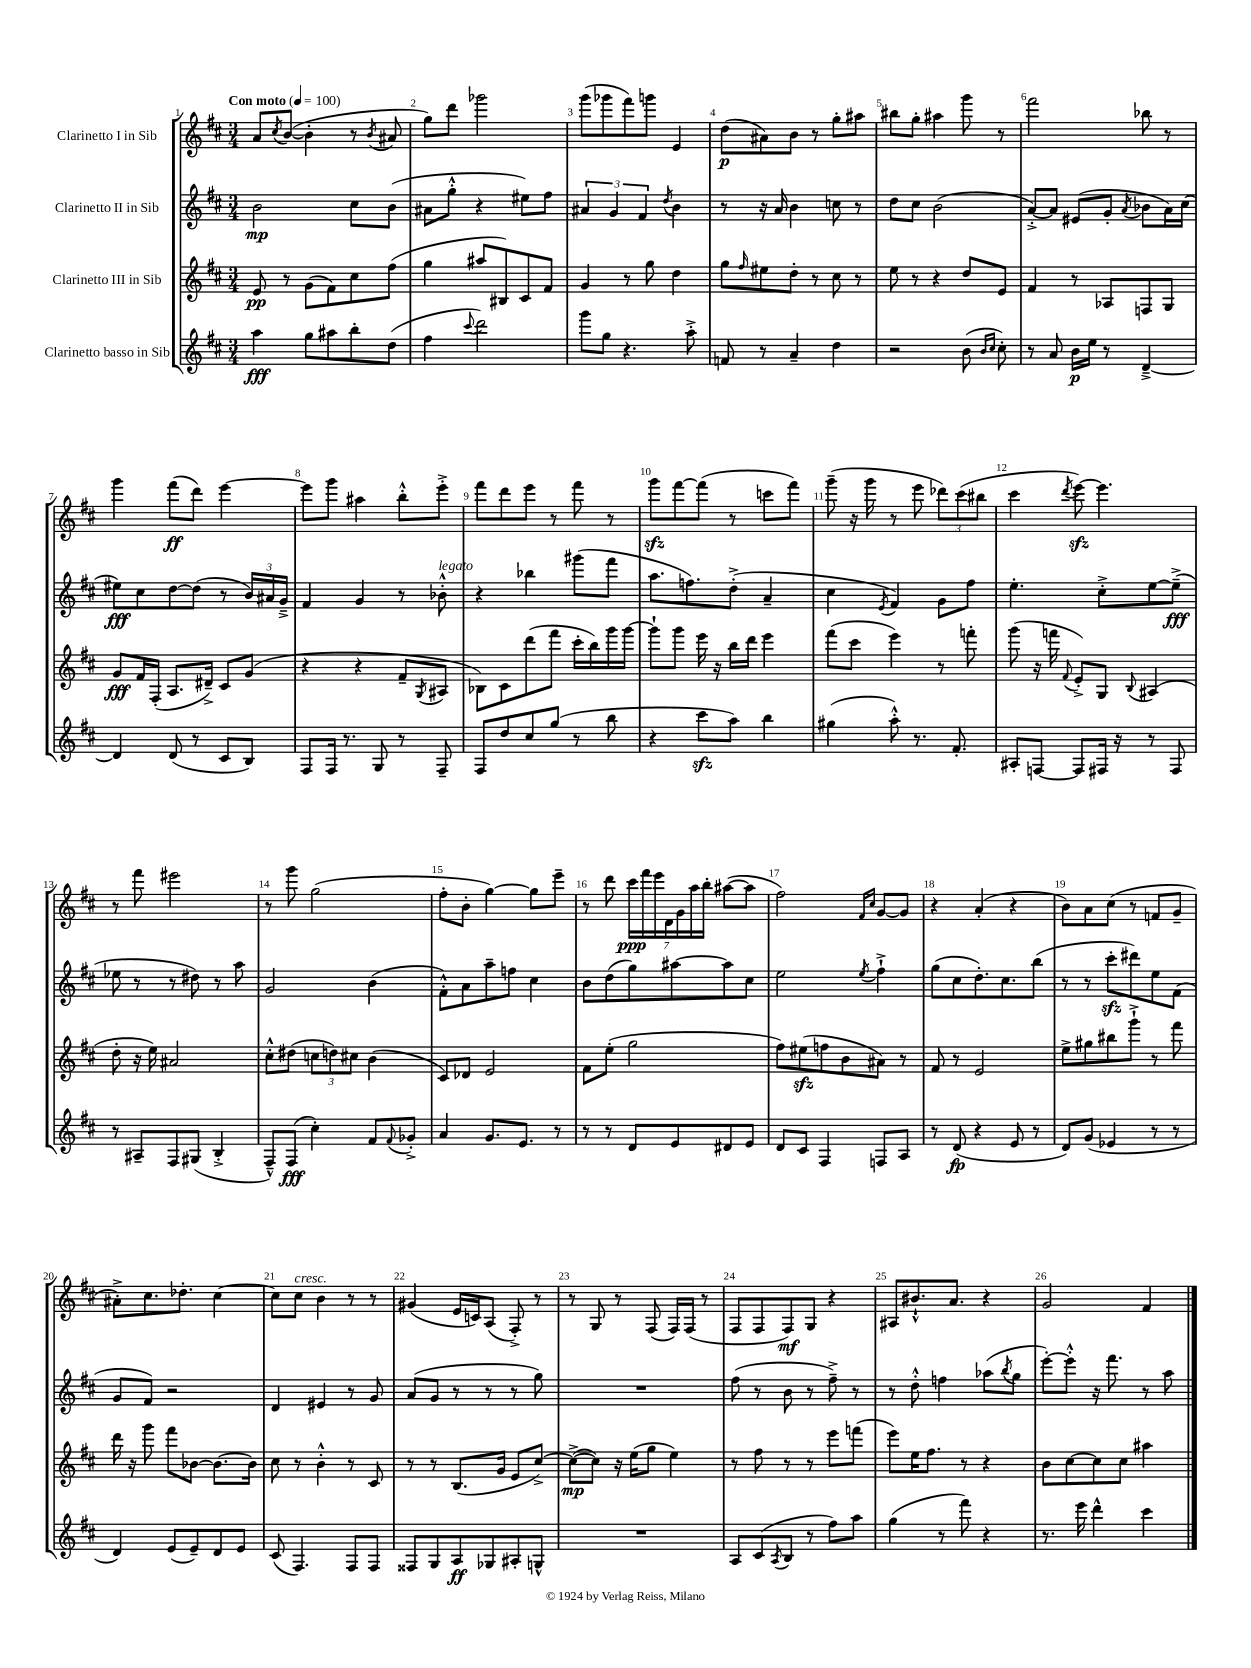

**kern	**dynam	**kern	**dynam	**kern	**dynam	**kern	**dynam
*part4	*part4	*part3	*part3	*part2	*part2	*part1	*part1
*staff4	*staff4	*staff3	*staff3	*staff2	*staff2	*staff1	*staff1
*I"Clarinetto basso in Sib	*	*I"Clarinetto III in Sib	*	*I"Clarinetto II in Sib	*	*I"Clarinetto I in Sib	*
*clefG2	*	*clefG2	*	*clefG2	*	*clefG2	*
*k[f#c#]	*	*k[f#c#]	*	*k[f#c#]	*	*k[f#c#]	*
*M3/4	*	*M3/4	*	*M3/4	*	*M3/4	*
*MM100	*	*MM100	*	*MM100	*	*MM100	*
=1	=1	=1	=1	=1	=1	=1	=1
!	!	!	!	!	!	!LO:TX:a:B:t=Con moto	!
4aa\	fff	8e/	pp	2b\	mp	8a/L	.
.	.	.	.	.	.	8qcc#/	.
.	.	8r	.	.	.	([8b/J	.
8gg\L	.	(8g\L	.	.	.	4b'\]	.
8aa#X\	.	8f#\)	.	.	.	.	.
8bb'\	.	8cc#\	.	8cc#\L	.	8r	.
.	.	.	.	.	.	8qb/	.
(8dd\J	.	(8ff#\J	.	(8b\J	.	8a#X/	.
=2	=2	=2	=2	=2	=2	=2	=2
4ff#\	.	4gg\	.	8a#X\L	.	8gg\L)	.
.	.	.	.	8gg'^^\J	.	8ddd\J	.
8qqccc#/	.	.	.	.	.	.	.
2ddd\)	.	8aa#X/L	.	4r	.	2ggg-X\	.
.	.	8B#X/)	.	.	.	.	.
.	.	8c#/	.	8ee#X\L)	.	.	.
.	.	8f#/J	.	8ff#\J	.	.	.
=3	=3	=3	=3	=3	=3	=3	=3
8ggg\L	.	4g/	.	6a#X/	.	(8ggg\L	.
8gg\J	.	.	.	.	.	8ggg-X\	.
.	.	.	.	6g/	.	.	.
4.r	.	8r	.	.	.	8fff#\)	.
.	.	.	.	6f#/	.	.	.
.	.	8gg\	.	.	.	8gggn\J	.
.	.	.	.	8qdd/	.	.	.
.	.	4dd\	.	4b\	.	4e/	.
8aa'^\	.	.	.	.	.	.	.
=4	=4	=4	=4	=4	=4	=4	=4
8fn/	.	8gg\L	.	8r	.	(8dd\L	p
.	.	16qqff#/	.	.	.	.	.
8r	.	8ee#X\	.	16r	.	8a#X\)	.
.	.	.	.	16a/	.	.	.
4a~/	.	8dd'\J	.	4b\	.	8b\J	.
.	.	8r	.	.	.	8r	.
4dd\	.	8cc#\	.	8ccn\	.	8gg'\L	.
.	.	8r	.	8r	.	8aa#X\J	.
=5	=5	=5	=5	=5	=5	=5	=5
2r	.	8ee\	.	8dd\L	.	8bb#X\L	.
.	.	8r	.	8cc#\J	.	8gg'\J	.
.	.	4r	.	(2b\	.	4aa#X\	.
(8b\	.	8dd/L	.	.	.	8ggg\	.
16qqb/LL	.	.	.	.	.	.	.
16qqcc#/JJ	.	.	.	.	.	.	.
8cc#'\)	.	8e/J	.	.	.	8r	.
=6	=6	=6	=6	=6	=6	=6	=6
8r	.	4f#/	.	[8a'^/L)	.	2fff#\	.
8a/	.	.	.	8a/J]	.	.	.
16b\LL	p	8r	.	(8e#X/L	.	.	.
16ee\JJ	.	.	.	.	.	.	.
8r	.	8A-X/L	.	8g'/J	.	.	.
.	.	.	.	8qa/	.	.	.
[4d~^/	.	8Fn/	.	8b-X\L	.	8bb-X\	.
.	.	8G/J	.	16a\L)	.	8r	.
.	.	.	.	(16cc#\JJ	.	.	.
!!LO:LB:g=z
=7	=7	=7	=7	=7	=7	=7	=7
4d/]	.	8g/L	fff	8ee#X\L)	fff	4ggg\	.
.	.	16f#/L	.	8cc#\	.	.	.
.	.	(16F#'/JJ	.	.	.	.	.
(8d/	.	8.A/L	.	[8dd\	.	(8fff#\L	ff
8r	.	.	.	(8dd\J]	.	8ddd\J)	.
.	.	16d#X~^/Jk)	.	.	.	.	.
8c#/L	.	8c#/L	.	8r	.	[4eee\	.
8B/J)	.	(8g/J	.	24b/LL)	.	.	.
.	.	.	.	24a#X/	.	.	.
.	.	.	.	24g~^/JJ	.	.	.
=8	=8	=8	=8	=8	=8	=8	=8
8F#/L	.	4r	.	4f#/	.	8eee\L]	.
16F#/Jk	.	.	.	.	.	8ggg\J	.
8.r	.	.	.	.	.	.	.
.	.	4r	.	4g/	.	4aa#X\	.
8G/	.	.	.	.	.	.	.
8r	.	8f#~/L	.	8r	.	8bb'^^\L	.
.	.	8qG/	.	.	.	.	.
!	!	!	!	!LO:TX:a:i:t=legato	!	!	!
8F#~/	.	8A#X/J	.	8b-X'^^\	.	8eee'^\J	.
=9	=9	=9	=9	=9	=9	=9	=9
8F#/L	.	8B-X\L)	.	4r	.	8fff#\L	.
8dd/	.	8c#\	.	.	.	8ddd\	.
8cc#/	.	(8ddd\	.	4bb-X\	.	8eee\J	.
(8gg/J	.	8fff#\J	.	.	.	8r	.
8r	.	16ccc#'\LL	.	(8ggg#X\L	.	8fff#\	.
.	.	16bb\)	.	.	.	.	.
8bb\	.	16ggg\	.	8fff#\J	.	8r	.
.	.	[16ggg\JJ	.	.	.	.	.
=10	=10	=10	=10	=10	=10	=10	=10
4r	.	8ggg`\L]	.	8.aa\L	.	8gggzz\L	.
.	.	8ggg\J	.	.	.	[8fff#\	.
.	.	.	.	8.ffn\)	.	.	.
8ccc#zz\L	.	16eee\	.	.	.	(8fff#\J]	.
.	.	16r	.	.	.	.	.
8aa\J)	.	16bb\LL	.	(8dd'^\J	.	8r	.
.	.	16ddd\JJ	.	.	.	.	.
4bb\	.	4eee\	.	4a~/	.	8cccn\L	.
.	.	.	.	.	.	8fff#\J)	.
=11	=11	=11	=11	=11	=11	=11	=11
(4gg#X\	.	(8fff#\L	.	4cc#\	.	(8ggg~\	.
.	.	8ccc#\J	.	.	.	16r	.
.	.	.	.	.	.	16ggg\	.
.	.	.	.	8qe/	.	.	.
8aa'^^\)	.	4eee\)	.	4f#/)	.	8r	.
8.r	.	.	.	.	.	8eee\	.
.	.	8r	.	8g\L	.	12ddd-X\L)	.
8.f#'/	.	.	.	.	.	.	.
.	.	.	.	.	.	(12ccc#\	.
.	.	8fffn'\	.	8ff#\J	.	.	.
.	.	.	.	.	.	12bb#X\J	.
=12	=12	=12	=12	=12	=12	=12	=12
8A#X'/L	.	(8ggg\	.	4.ee'\	.	4ccc#\	.
[8Fn/J	.	16r	.	.	.	.	.
.	.	16fffn\	.	.	.	.	.
.	.	8qqf#/	.	.	.	8qddd/	.
8F/L]	.	8e'^/L)	.	.	.	[8eeezz\)	.
16F#X/Jk	.	8G/J	.	8cc#'^\L	.	4.eee\]	.
16r	.	.	.	.	.	.	.
.	.	8qqB/	.	.	.	.	.
8r	.	(4A#X/	.	[8ee\	.	.	.
8F#/	.	.	.	(8ee~^\J]	fff	.	.
!!LO:LB:g=z
=13	=13	=13	=13	=13	=13	=13	=13
8r	.	8dd'\	.	8ee-X\	.	8r	.
8A#X~/L	.	16r	.	8r	.	8fff#\	.
.	.	16ee\)	.	.	.	.	.
8F#/	.	2a#X/	.	8r	.	2eee#X\	.
(8G#X/J	.	.	.	8dd#X\)	.	.	.
4B'^/	.	.	.	8r	.	.	.
.	.	.	.	8aa\	.	.	.
=14	=14	=14	=14	=14	=14	=14	=14
8F#~^^/L)	.	8cc#'^^\L	.	2g/	.	8r	.
(8F#/J	fff	(8dd#X\J	.	.	.	8ggg\	.
4cc#'\)	.	12ccn\L	.	.	.	(2gg\	.
.	.	12ddn\)	.	.	.	.	.
.	.	12cc#X\J	.	.	.	.	.
8f#/L	.	(4b\	.	(4b\	.	.	.
8qqf#/	.	.	.	.	.	.	.
8g-X'^/J	.	.	.	.	.	.	.
=15	=15	=15	=15	=15	=15	=15	=15
4a/	.	8c#/L)	.	8f#'^^\L)	.	8ff#'\L	.
.	.	8d-X/J	.	8a\	.	8b'\J	.
8.g/L	.	2e/	.	8aa~\	.	[4gg\)	.
.	.	.	.	8ffn\J	.	.	.
8.e/J	.	.	.	.	.	.	.
.	.	.	.	4cc#\	.	8gg\L]	.
8r	.	.	.	.	.	8eee~\J	.
=16	=16	=16	=16	=16	=16	=16	=16
8r	.	8f#\L	.	8b\L	.	8r	.
8r	.	(8ee'\J	.	(8dd\	.	8ddd\	.
8d/L	.	2gg\	.	8gg\)	.	28ccc#\LL	ppp
.	.	.	.	.	.	28fff#\	.
.	.	.	.	.	.	28eee\	.
.	.	.	.	.	.	28d\	.
8e/	.	.	.	[8aa#X\	.	.	.
.	.	.	.	.	.	28g\	.
.	.	.	.	.	.	28aa\	.
.	.	.	.	.	.	28bb'\JJ	.
8d#X/	.	.	.	8aa#\]	.	([8aa#X\L	.
8e/J	.	.	.	8cc#\J	.	8aa#\J]	.
=17	=17	=17	=17	=17	=17	=17	=17
8d/L	.	8ff#\L)	.	2ee\	.	2ff#\)	.
8c#/J	.	(8ee#Xzz\	.	.	.	.	.
4F#/	.	8ffn\	.	.	.	.	.
.	.	8b\	.	.	.	.	.
.	.	.	.	.	.	16qqf#/LL	.
.	.	.	.	8qee/	.	16qqcc#/JJ	.
8Fn/L	.	8a#X\J)	.	4ff#`^\	.	[8g/L	.
8A/J	.	8r	.	.	.	8g/J]	.
=18	=18	=18	=18	=18	=18	=18	=18
8r	.	8f#/	.	(8gg\L	.	4r	.
(8d/	fp	8r	.	8cc#\	.	.	.
4r	.	2e/	.	8.dd'\)	.	(4a'/	.
.	.	.	.	8.cc#\	.	.	.
8e/	.	.	.	.	.	4r	.
8r	.	.	.	(8bb\J	.	.	.
=19	=19	=19	=19	=19	=19	=19	=19
8d/L)	.	8ee^\L	.	8r	.	8b\L)	.
(8g/J	.	8gg#X\	.	8r	.	8a\	.
4e-X/	.	8bb#X\	.	8ccc#zz'\L	.	(8cc#\J	.
.	.	8ggg`^\J	.	8ddd#X\)	.	8r	.
8r	.	8r	.	8ee\	.	8fn/L	.
8r	.	8fff#\	.	(8f#\J	.	8g~/J	.
!!LO:LB:g=z
=20	=20	=20	=20	=20	=20	=20	=20
4d/)	.	16ddd\	.	8g/L	.	8a#X'^\L)	.
.	.	16r	.	.	.	.	.
.	.	8ggg\	.	8f#/J)	.	8.cc#\	.
(8e/L	.	8fff#\L	.	2r	.	.	.
.	.	.	.	.	.	8.dd-X'\J	.
8e~/)	.	[8b-X\J	.	.	.	.	.
8d/	.	8.b-\L_	.	.	.	[4cc#\	.
8e/J	.	.	.	.	.	.	.
.	.	16b-\Jk]	.	.	.	.	.
=21	=21	=21	=21	=21	=21	=21	=21
(8c#/	.	8cc#\	.	4d/	.	8cc#\L]	.
!	!	!	!	!	!	!LO:TX:a:i:t=cresc.	!
4.F#/)	.	8r	.	.	.	8cc#\J	.
.	.	4b'^^\	.	4e#X/	.	4b\	.
8F#/L	.	8r	.	8r	.	8r	.
8F#/J	.	8c#/	.	8g/	.	8r	.
=22	=22	=22	=22	=22	=22	=22	=22
8F##X/L	.	8r	.	(8a/L	.	(4g#X/	.
8G/	.	8r	.	8g/J	.	.	.
8A/	ff	(8.B/L	.	8r	.	16e/LL	.
.	.	.	.	.	.	16cn/J)	.
8G-X/	.	.	.	8r	.	(8A/J	.
.	.	16g/Jk	.	.	.	.	.
8A#X'/	.	8e/L	.	8r	.	8F#'^/)	.
8Gn^^/J	.	[8cc#^/J)	.	8gg\)	.	8r	.
=23	=23	=23	=23	=23	=23	=23	=23
2.r	.	(8cc#^\L_	mp	2.r	.	8r	.
.	.	8cc#\J])	.	.	.	8G/	.
.	.	16r	.	.	.	8r	.
.	.	(16ee\KL	.	.	.	.	.
.	.	8gg\J	.	.	.	(8F#/	.
.	.	4ee\)	.	.	.	16F#/LL)	.
.	.	.	.	.	.	(16F#/JJ	.
.	.	.	.	.	.	8r	.
=24	=24	=24	=24	=24	=24	=24	=24
8A/L	.	8r	.	(8ff#\	.	8F#/L	.
(8c#/	.	8ff#\	.	8r	.	8F#/	.
8qA/	.	.	.	.	.	.	.
8B/J	.	8r	.	8b\	.	8F#/)	mf
8r	.	8r	.	8r	.	8G/J	.
8ff#\L)	.	8eee\L	.	8ff#~^\)	.	4r	.
8aa\J	.	(8fffn\J	.	8r	.	.	.
=25	=25	=25	=25	=25	=25	=25	=25
(4gg\	.	8eee\L)	.	8r	.	8A#X/L	.
.	.	16ee\K	.	8dd'^^\	.	8.b#X`^^/	.
.	.	8.ff#\J	.	.	.	.	.
8r	.	.	.	4ffn\	.	.	.
.	.	.	.	.	.	8.a/J	.
8fff#\)	.	8r	.	.	.	.	.
4r	.	4r	.	(8aa-X\L	.	4r	.
.	.	.	.	8qbb/	.	.	.
.	.	.	.	8gg\J	.	.	.
=26	=26	=26	=26	=26	=26	=26	=26
8.r	.	8b\L	.	[8eee'\L)	.	2g/	.
.	.	[8cc#\	.	8eee'^^\J]	.	.	.
16eee\	.	.	.	.	.	.	.
4ddd^^\	.	8cc#\]	.	16r	.	.	.
.	.	.	.	8.fff#\	.	.	.
.	.	8cc#\J	.	.	.	.	.
4ccc#\	.	4aa#X\	.	8r	.	4f#/	.
.	.	.	.	8aa\	.	.	.
==	==	==	==	==	==	==	==
*-	*-	*-	*-	*-	*-	*-	*-
